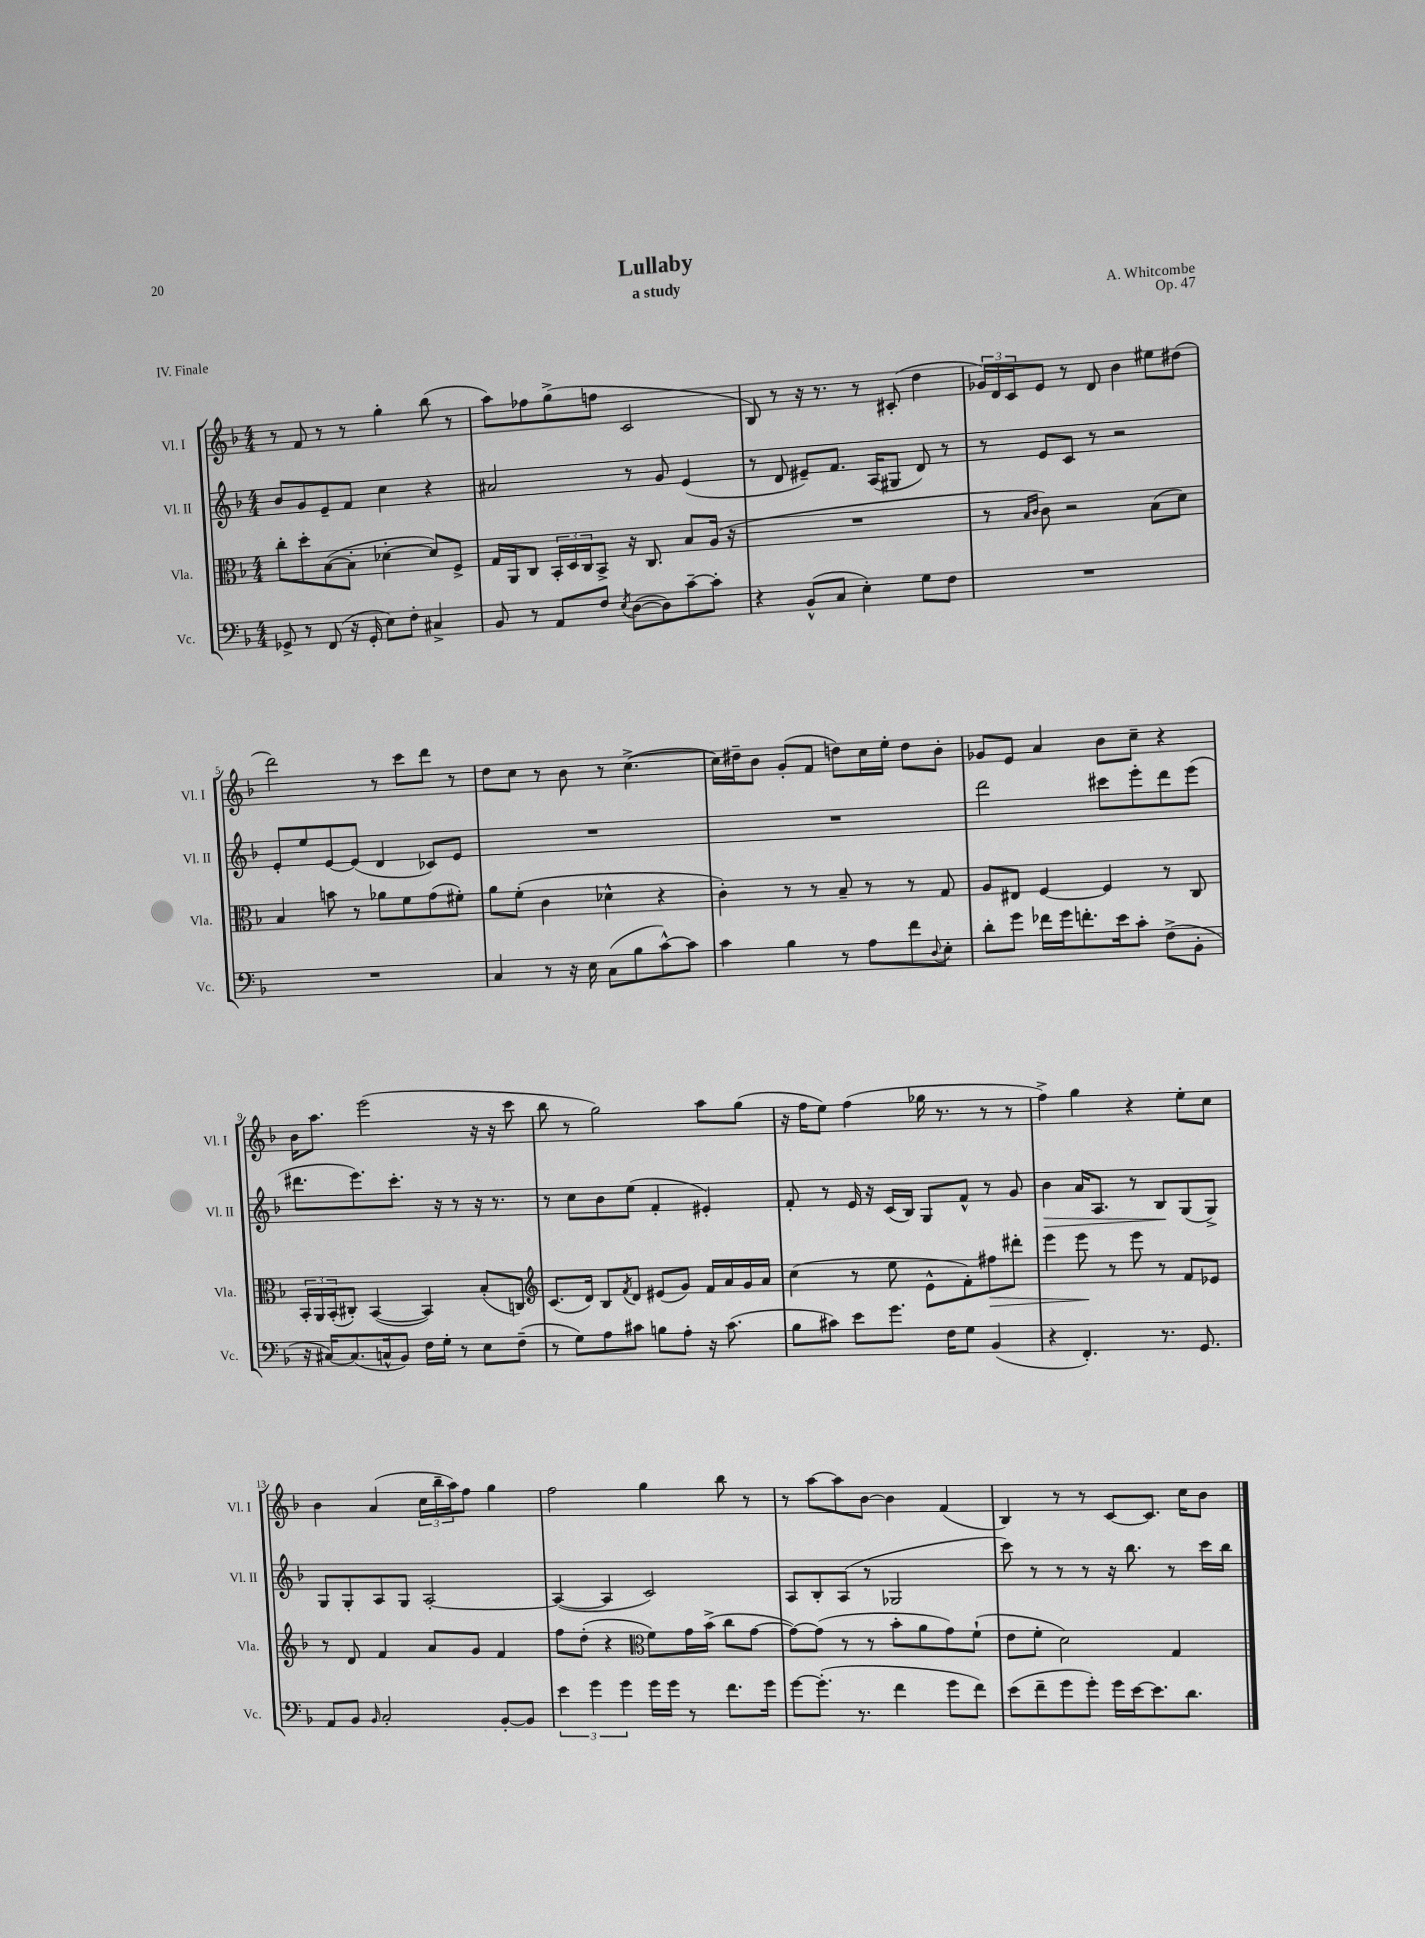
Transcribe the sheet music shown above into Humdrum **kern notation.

**kern	**kern	**dynam	**kern	**dynam	**kern
*part4	*part3	*part3	*part2	*part2	*part1
*staff4	*staff3	*staff3	*staff2	*staff2	*staff1
*I"Vc.	*I"Vla.	*	*I"Vl. II	*	*I"Vl. I
*I'Vc.	*I'Vla.	*	*I'Vl. II	*	*I'Vl. I
*clefF4	*clefC3	*	*clefG2	*	*clefG2
*k[b-]	*k[b-]	*	*k[b-]	*	*k[b-]
*M4/4	*M4/4	*	*M4/4	*	*M4/4
=1	=1	=1	=1	=1	=1
8GG-X^/	8cc'\L	.	8b-/L	.	8r
8r	8dd'\	.	8g/	.	8f/
(8FF/	([8B-\	.	8e~/	.	8r
16r	8B-'\J]	.	8f/J	.	8r
16GG-'/	.	.	.	.	.
8E\L)	[4d-X'\	.	4cc\	.	4gg'\
8F'\J	.	.	.	.	.
4C#X^/	8d-/L])	.	4r	.	(8bb-\
.	8F^/J	.	.	.	8r
=2	=2	=2	=2	=2	=2
8BB-/	16G/LL	.	2a#X/	.	8aa\L)
.	16AA/J	.	.	.	.
8r	8C/J	.	.	.	8ff-X\
8AA/L	24BB-'/LL	.	.	.	(8gg^\
.	24D/	.	.	.	.
.	24C/J	.	.	.	.
8F/J	8BB-^/J	.	.	.	8ffn\J
8qE/	.	.	.	.	.
([8D\L	16r	.	8r	.	2c/
.	8.C/	.	.	.	.
8D\])	.	.	8g/	.	.
[8c~\	8B-/L	.	(4e/	.	.
8c'\J]	(16A/Jk	.	.	.	.
.	16r	.	.	.	.
=3	=3	=3	=3	=3	=3
4r	1r	.	8r	.	8B-/)
.	.	.	8d/	.	8r
(8BB-^^/L	.	.	8e#X~/L)	.	16r
.	.	.	.	.	8.r
8C/J	.	.	8.f/J	.	.
4E'\)	.	.	.	.	8r
.	.	.	(16A/KL	.	.
.	.	.	8G#X/J	.	(8c#X'/
8G\L	.	.	8d/)	.	4dd\
8F\J	.	.	8r	.	.
=4	=4	=4	=4	=4	=4
1r	8r	.	8r	.	24g-X/LL)
.	.	.	.	.	24d/
.	.	.	.	.	24c/J
.	16qqB-/LL	.	.	.	.
.	16qqc/JJ	.	.	.	.
.	8c\)	.	8e/L	.	8e/J
.	2r	.	8c/J	.	8r
.	.	.	8r	.	8d/
.	.	.	2r	.	4b-\
.	(8B-\L	.	.	.	8ee#X\L
.	8d\J)	.	.	.	(8dd#X\J
!!LO:LB:g=z
=5	=5	=5	=5	=5	=5
1r	4B-/	.	8e'/L	.	2ddd\)
.	.	.	8ee/	.	.
.	8bn\	.	[8e/	.	.
.	8r	.	(8e/J]	.	.
.	8a-X\L	.	4d/	.	8r
.	8f\	.	.	.	8ccc\L
.	(8g\	.	8c-X/L)	.	8ddd\J
.	8f#X'\J)	.	8e/J	.	8r
=6	=6	=6	=6	=6	=6
4C/	8a\L	.	1r	.	8dd\L
.	(8f'\J	.	.	.	8cc\J
8r	4c\	.	.	.	8r
16r	.	.	.	.	8b-\
16E\	.	.	.	.	.
(8C\L	4d-X^^\	.	.	.	8r
8B-\	.	.	.	.	([4.cc^\
[8c^^\)	4r	.	.	.	.
8c\J]	.	.	.	.	.
=7	=7	=7	=7	=7	=7
4c\	4c'\)	.	1r	.	16cc\LL])
.	.	.	.	.	16dd#X~\J
.	.	.	.	.	8b-\J
4B-\	8r	.	.	.	(8g'/L
.	8r	.	.	.	8f/J
8r	8B-~/	.	.	.	8ddn\L)
8A\L	8r	.	.	.	16cc\L
.	.	.	.	.	16ee'\JJ
8f\	8r	.	.	.	8dd\L
8qqD/	.	.	.	.	.
8E'\J	8G/	.	.	.	8b-'\J
=8	=8	=8	=8	=8	=8
8d'\L	8A/L	.	2ddd\	.	8g-X/L
8g\J	8E#X/J	.	.	.	8e/J
16f-X\LL	[4F/	.	.	.	4a/
16g\J	.	.	.	.	.
8.fn'\	.	.	.	.	.
.	4F/]	.	8ccc#X\L	.	8b-\L
16e\k	.	.	.	.	.
8c'\J	.	.	8eee'\	.	8cc~\J
(8F^\L	8r	.	8ddd\	.	4r
8BB-'\J	8C/	.	(8eee\J	.	.
!!LO:LB:g=z
=9	=9	=9	=9	=9	=9
16r	24BB-'/LL	.	8.ddd#X\L	.	16b-\KL
.	24AA/	.	.	.	.
[16C#X/KL)	.	.	.	.	8.aa\J
.	(24BB-'/J	.	.	.	.
(8.C#/]	8C#X'/J)	.	.	.	.
.	.	.	8.eee\)	.	.
.	([4BB-/	.	.	.	(2eee\
16Cn^^/k	.	.	.	.	.
8BB-/J)	.	.	8.ccc'\J	.	.
16F\LL	4BB-/])	.	.	.	.
16G'\JJ	.	.	16r	.	.
8r	.	.	8r	.	.
8E\L	(8B-'/L	.	16r	.	16r
.	.	.	8.r	.	16r
(8F~\J	8Cn/J)	.	.	.	8ccc\
=10	=10	=10	=10	=10	=10
*	*clefG2	*	*	*	*
8r	(8.c/L	.	8r	.	8bb-\
8G\L)	.	.	8cc\L	.	8r
.	16d/Jk)	.	.	.	.
8A\	8B-/L	.	8b-\	.	2gg\)
.	8qf/	.	.	.	.
8c#X\J	8d/J	.	(8ee\J	.	.
8Bn\L	(8e#X/L	.	4f'/	.	.
8A'\J	8g/J)	.	.	.	.
16r	16f/LL	.	4e#X'/)	.	8aa\L
(8.c#\	16a/	.	.	.	.
.	16g/	.	.	.	(8gg\J
.	16a/JJ	.	.	.	.
=11	=11	=11	=11	=11	=11
8B-\L	(4cc\	.	8f'/	.	16r
.	.	.	.	.	16ff\KL
8c#X\J)	.	.	8r	.	8ee\J)
8e\L	8r	.	16e/	.	(4ff\
.	.	.	16r	.	.
8.g\J	8ee\	.	(16c/LL	.	.
.	.	.	16B-/JJ)	.	.
.	8e^^\L	.	8G/L	.	16gg-X\
16F\KL	.	.	.	.	8.r
8G\J	8f'\)	.	8f^^/J	.	.
!	!	!LO:HP:b	!	!	!
(4BB-/	8ff#X\	>	8r	.	8r
.	8ddd#X'\J	.	8g/	.	8r
=12	=12	=12	=12	=12	=12
!	!	!	!	!LO:HP:b	!
4r	4eee\	.	4b-\	>	4ff^\)
4.FF'/)	8eee\	.	16a/KL	.	4gg\
.	.	.	8.A/J	.	.
.	8r	]	.	.	.
.	8eee\	.	8r	.	4r
8.r	8r	.	8B-/L	.	.
.	8f/L	.	(8G/	]	8ee'\L
8.GG/	.	.	.	.	.
.	8e-X/J	.	8G^/J)	.	8cc\J
!!LO:LB:g=z
=13	=13	=13	=13	=13	=13
8AA/L	8r	.	8G/L	.	4b-\
8BB-/J	8d/	.	8G'/	.	.
16qqBB-/	.	.	.	.	.
2C'/	4f/	.	8A/	.	(4a/
.	.	.	8G/J	.	.
.	8a/L	.	[2A'/	.	24cc\LL
.	.	.	.	.	24bb-~\
.	.	.	.	.	24aa\J)
.	8g/J	.	.	.	8ff\J
[8BB-'/L	4f/	.	.	.	4gg\
8BB-/J]	.	.	.	.	.
=14	=14	=14	=14	=14	=14
6e\	8ff\L	.	(4A/_	.	2ff\
.	(8dd'\J	.	.	.	.
6g\	.	.	.	.	.
.	4r	.	4A/]	.	.
6g\	.	.	.	.	.
*	*clefC3	*	*	*	*
16g\LL	8f\L)	.	2c/)	.	4gg\
16g\JJ	.	.	.	.	.
8r	16g\L	.	.	.	.
.	(16b-^\JJ	.	.	.	.
8.f\L	8cc\L	.	.	.	8bb-\
.	[8g\J	.	.	.	8r
16g\Jk	.	.	.	.	.
=15	=15	=15	=15	=15	=15
[8g\L	8g\L_)	.	8A/L	.	8r
(8.g'\J]	(8g\J]	.	8B-'/	.	[8aa\L
.	8r	.	(8A/J	.	8aa\]
8.r	.	.	.	.	.
.	8r	.	8r	.	[8b-\J
4f\	8b-'\L	.	2G-X/	.	4b-\]
.	8a\	.	.	.	.
8g\L	8g\)	.	.	.	(4f/
8f\J)	(8f`\J	.	.	.	.
=16	=16	=16	=16	=16	=16
(8e\L	8e\L	.	8ccc\)	.	4B-/)
8f~\	8f'\J	.	8r	.	.
8g\	2d\)	.	8r	.	8r
8g'\J)	.	.	8r	.	8r
16g\LL	.	.	16r	.	[8c/L
[16e\J	.	.	8.bb-\	.	.
8.e\]	.	.	.	.	8.c/J]
.	4G/	.	8r	.	.
8.d\J	.	.	.	.	16cc\KL
.	.	.	16ccc\LL	.	8b-\J
.	.	.	16bb-\JJ	.	.
==	==	==	==	==	==
*-	*-	*-	*-	*-	*-
